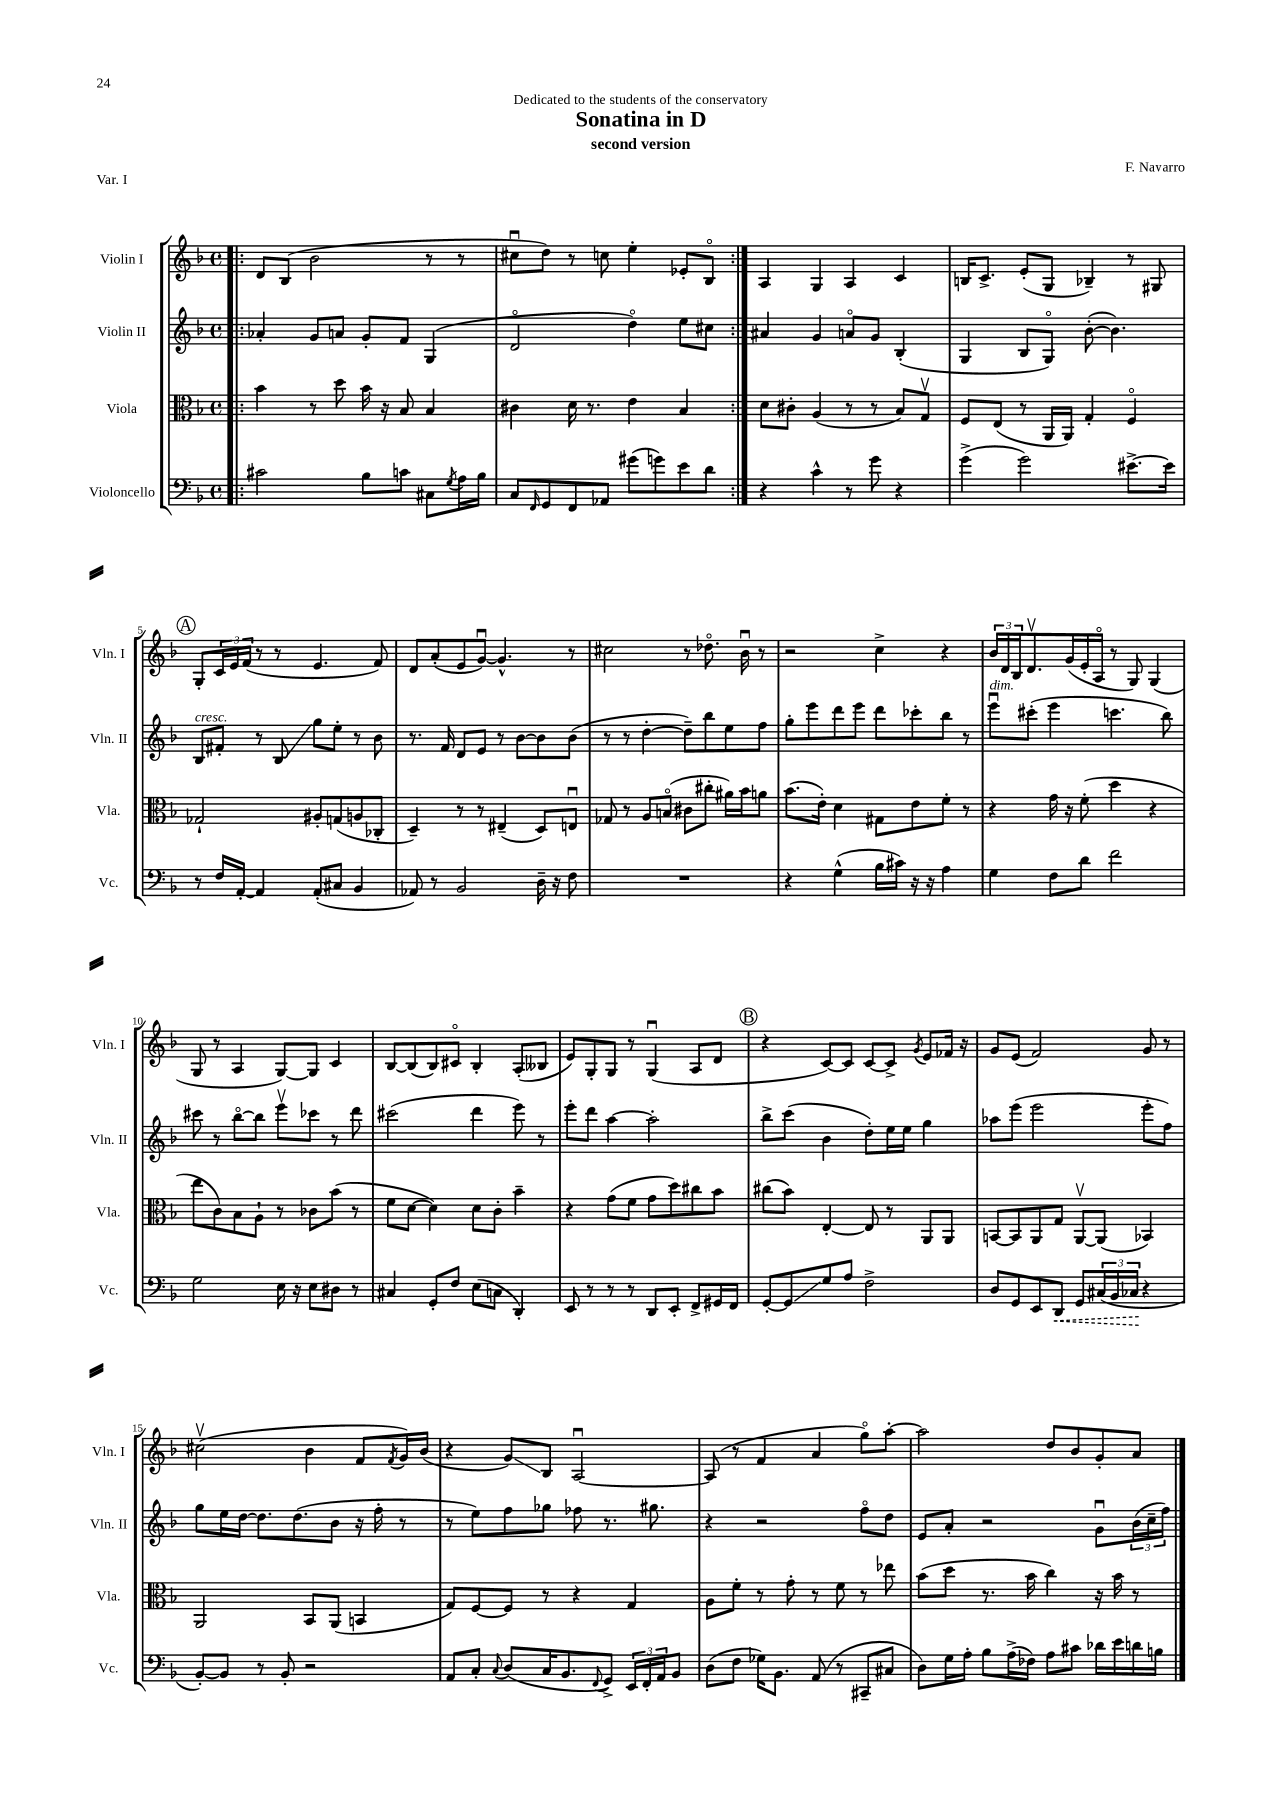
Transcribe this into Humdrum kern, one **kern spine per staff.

**kern	**kern	**kern	**kern
*staff4	*staff3	*staff2	*staff1
*clefF4	*clefC3	*clefG2	*clefG2
*k[b-]	*k[b-]	*k[b-]	*k[b-]
*M4/4	*M4/4	*M4/4	*M4/4
*met(c)	*met(c)	*met(c)	*met(c)
=!|:	=!|:	=!|:	=!|:
2c#	4b-	4a-'	8d
.	.	.	(8B-
.	8r	8g	2b-
.	8dd	8a	.
8B-	16b-	8g'	.
.	16r	.	.
8c	8B-	8f	.
8C#	4B-	(4G	8r
8qG	.	.	.
16A	.	.	8r
16B-	.	.	.
=	=	=	=
8C	4c#	2do	8cc#u
16qqFF	.	.	.
8GG	.	.	8dd)
8FF	16d	.	8r
.	8.r	.	.
8AA-	.	.	8cc
(8g#	4e	4ddo)	4ee'
8g)	.	.	.
8e	4B-	8ee	8e-'
8d	.	8cc#	8B-o
=:|!	=:|!	=:|!	=:|!
4r	8d	4a#	4A
.	8c#'	.	.
4c^^	(4A	4g	4G
8r	8r	8ao	4A
8g	8r	8g	.
4r	8B-)	(4B-'	4c
.	8Gv	.	.
=	=	=	=
(4g^	8F	4G	16B
.	.	.	8.c^
.	(8E	.	.
2g)	8r	8B-	(8e'
.	16AA	8Go)	8G
.	16AA)	.	.
.	4G'	([8b-'	4B-~)
.	.	4.b-])	.
[8.e#^	4Fo	.	8r
.	.	.	8G#
16e#]	.	.	.
=	=	=	=
8r	2G-`	8B-	8G'
16F	.	8f#'	24c
.	.	.	24e
[16AA'	.	.	.
.	.	.	(24f
4AA]	.	8r	8r
.	.	8B-	8r
(8AA'	8A#'	8gg	4.e
8C#	(8G	8ee'	.
4BB-	8A	8r	.
.	8C-'	8b-	8f)
=	=	=	=
8AA-)	4D~)	8.r	8d
8r	.	.	(8a'
.	.	16f	.
2BB-	8r	8d	8e
.	8r	8e	[8gu)
.	(4E#~	8r	4.g^^]
.	.	[8b-	.
16D~	8D)	8b-]	.
16r	.	.	.
8F	8Eu	(8b-	8r
=	=	=	=
1r	8G-	8r	2cc#
.	8r	8r	.
.	8A	[4dd'	.
.	(8Bo	.	.
.	8c#	8dd~])	8r
.	8cc#'	8bb-	8.dd-o
.	16a#)	8ee	.
.	16b-	.	16b-u
.	8a	8ff	8r
=	=	=	=
4r	(8.b-	8gg'	2r
.	.	8eee	.
.	16e')	.	.
(4G^^	4d	8ddd	.
.	.	8eee	.
16B-	8G#	8ddd	4cc^
16c#)	.	.	.
16r	8e	8ccc-'	.
16r	.	.	.
4A	8f'	8bb-	4r
.	8r	8r	.
=	=	=	=
4G	4r	8eeeu	24b-
.	.	.	24d
.	.	.	24B-
.	.	(8ccc#'	8.dv
8F	16g	4eee	.
.	16r	.	(16g
8d	(8f'	.	16e'
.	.	.	16Ao
2f	4dd	4.ccc	8r
.	.	.	8G)
.	4r	.	(4G
.	.	8bb-)	.
=	=	=	=
2G	8ee	8ccc#	8G
.	8c)	8r	8r
.	8B-	[8bb-o	4A
.	8A`	8bb-]	.
16E	8r	8eeev	[8G)
16r	.	.	.
8E	8c-	8ccc-	8G]
8D#	(8b-	8r	4c
8r	8r	8ddd	.
=	=	=	=
4C#	8f	(2ccc#	[8B-
.	[8d	.	(8B-]
8GG'	4d])	.	8B-)
8F	.	.	8c#o
(8E	8d	4ddd	4B-'
8C	8c'	.	.
4DD')	4b-~	8eee)	(8A'
.	.	8r	8B--
=	=	=	=
8EE	4r	8eee'	8e)
8r	.	8ddd	8G'
8r	(8g	[4aa	8G
8r	8f	.	8r
8DD	8g	2aa']	(4Gu
8EE'	8dd)	.	.
8FF^	8cc#	.	8A
16GG#	8b-	.	8d
16FF	.	.	.
=	=	=	=
[8GG'	(8cc#	8bb-^	4r
8GG]	8b-)	(8ccc	.
8G	[4E'	4b-	[8c)
8A	.	.	8c]
2F^	8E]	8dd')	[8c
.	8r	16ee	8c^]
.	.	16ee	.
.	.	.	8qg
.	8AA	4gg	8e
.	8AA	.	16f-
.	.	.	16r
=	=	=	=
8D	[8BB	8aa-	8g
8GG	8BB]	(8eee	(8e
8EE	8AA	2eee	2f)
8DD	8G	.	.
8GG	[8AAv	.	.
(24C#	(8AA]	.	.
24BB-	.	.	.
24C-	.	.	.
4r	4BB-)	8eee'	8g
.	.	8ff)	8r
=	=	=	=
[8BB-')	2AA	8gg	(2cc#v
8BB-]	.	16ee	.
.	.	[16dd	.
8r	.	8.dd]	.
8BB-'	.	.	.
.	.	(8.dd	.
2r	8BB-	.	4b-
.	(8AA	8b-	.
.	4BB	16r	8f
.	.	16ff'	.
.	.	.	8qf
.	.	8r	16g)
.	.	.	(16b-
=	=	=	=
8AA	8G)	8r	4r
8C'	[8F	8ee)	.
8qqC	.	.	.
(8D	8F]	8ff	8g)
16C	8r	8gg-	8B-
8.BB-	.	.	.
.	4r	8ff-	[2Au
8qqFF	.	.	.
8GG^)	.	8.r	.
24EE	4G	.	.
24FF'	.	.	.
.	.	8.gg#	.
24AA	.	.	.
8BB-	.	.	.
=	=	=	=
(8D	8A	4r	(8A]
8F	8f'	.	8r
16G-)	8r	2r	4f
8.BB-	.	.	.
.	8g'	.	.
(8AA	8r	.	4a
8r	8f	.	.
8CC#~	8r	8ffo	8ggo)
8C#	8ee-	8dd	[8aa'
=	=	=	=
8D)	(8b-	8e	2aa]
16G	8dd	8a'	.
16A'	.	.	.
8B-	8.r	2r	.
(16A^	.	.	.
16F-)	16b-	.	.
8A	4cc)	.	8dd
8c#	.	.	8b-
16d-	16r	8gu	8g'
16e	16b-	.	.
16d	8r	(24b-	8a
.	.	24cc~	.
16B	.	.	.
.	.	24ff)	.
==	==	==	==
*-	*-	*-	*-
